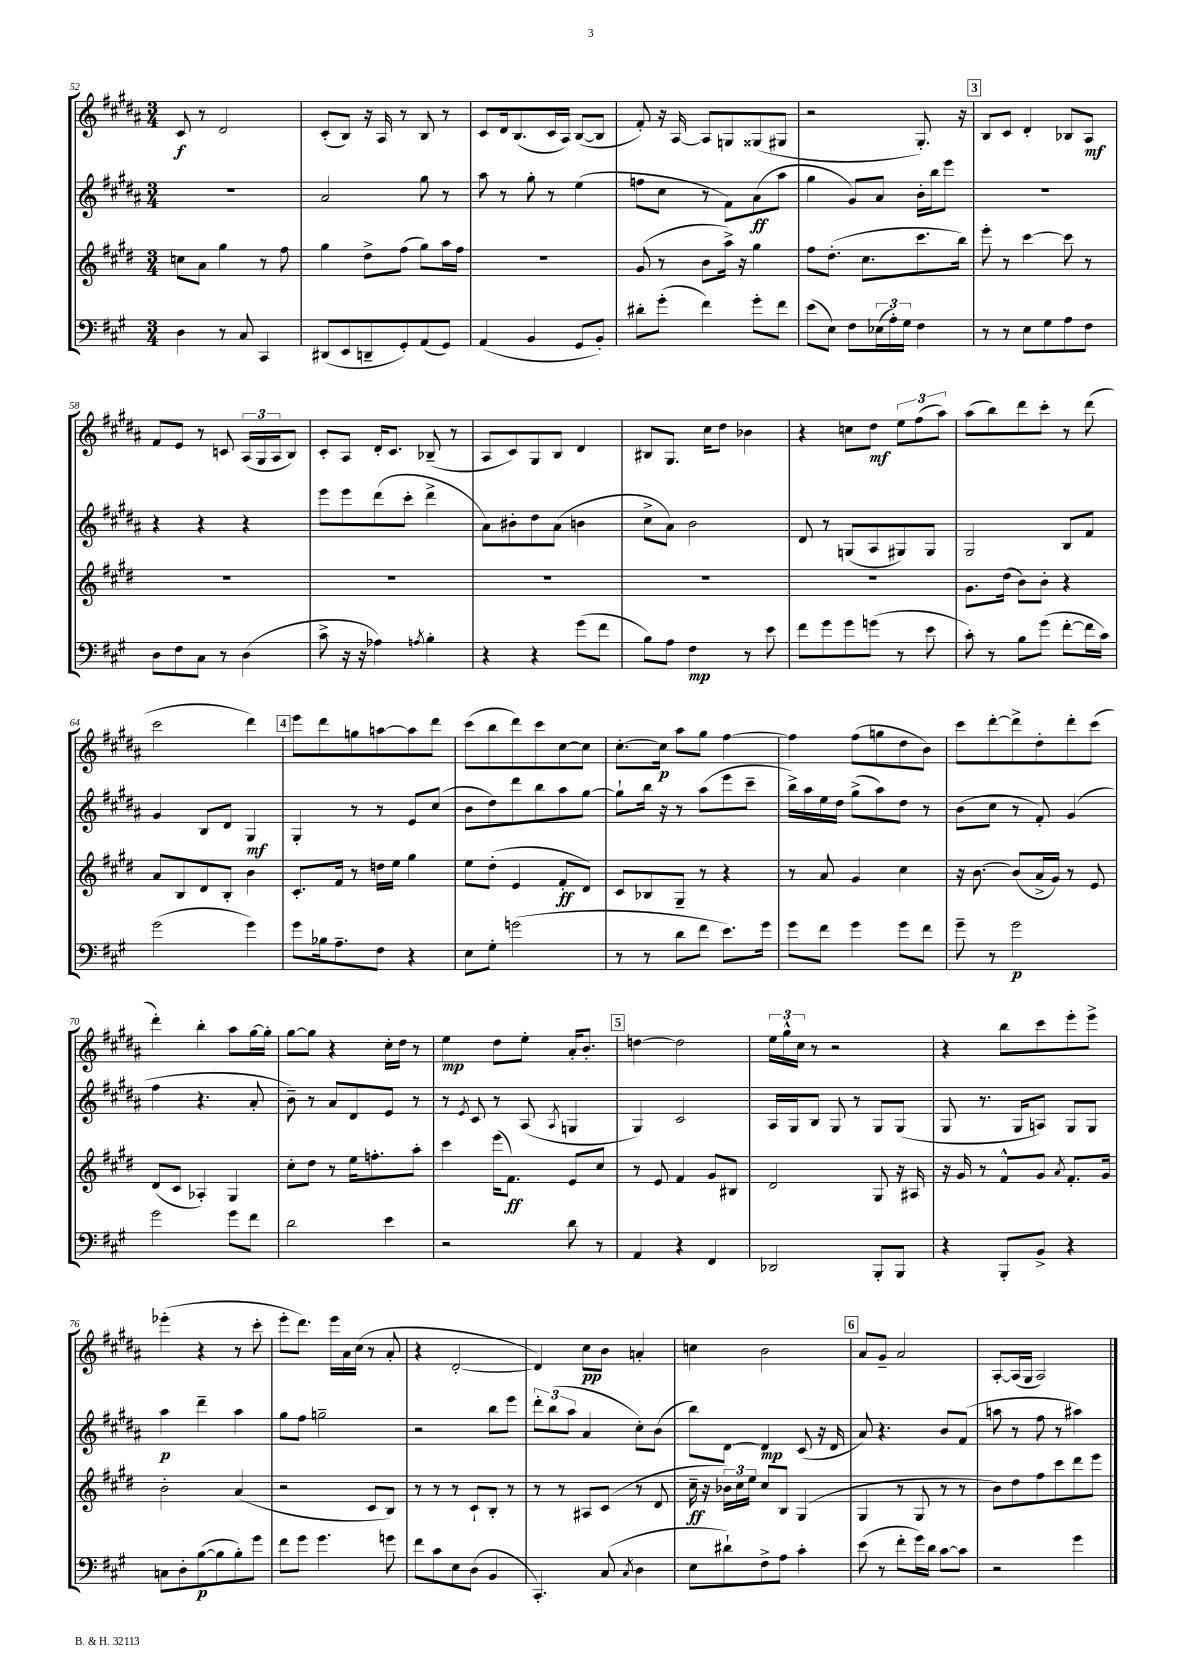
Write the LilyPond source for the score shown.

<<
\new StaffGroup <<
\new Staff = "s0" {
    \clef treble \key b \major \numericTimeSignature \time 3/4
    cis'8\f r8 dis'2 |
    cis'8-.( b8) r16 ais16 r8 b8 r8 |
    cis'8 dis'16 b8.( cis'16 ais16) b8~( b8 |
    fis'8-.) r16 ais16~ ais8 g8 gisis8( gis8 |
    r2 gis8.-.) r16 |
    \mark \markup { \box "3" } b8 cis'8 dis'4-. bes8 ais8\mf |
    fis'8 e'8 r8 c'8 \tuplet 3/2 { ais16( gis16 ais16 } b8) |
    cis'8-. ais8 dis'16-. cis'8. bes8--( r8 |
    ais8 cis'8) gis8 b8 dis'4 |
    bis8 gis8. cis''16 dis''8 bes'4 |
    r4 c''8 dis''8\mf \tuplet 3/2 { e''8 fis''8( ais''8) } |
    ais''8( b''8) dis'''8 cis'''8-. r8 dis'''8( |
    cis'''2 dis'''4) |
    \mark \markup { \box "4" } e'''8 dis'''8 g''8 a''8~ a''8 dis'''8 |
    cis'''8( b''8 dis'''8) cis'''8 cis''8~ cis''8 |
    cis''8.~-. cis''16\p ais''8 gis''8 fis''4~ |
    fis''4 fis''8( g''8 dis''8 b'8) |
    cis'''8 dis'''8~-. dis'''8-> dis''8-. dis'''8-. cis'''8( |
    dis'''4-.) b''4-. ais''8 gis''16~ gis''16-. |
    gis''8~ gis''8 r4 cis''16-. dis''16 r8 |
    e''4\mp dis''8 e''8-. ais'16-. b'8.-. |
    \mark \markup { \box "5" } d''4~ d''2 |
    \tuplet 3/2 { e''16 gis''16-^ cis''16 } r8 r2 |
    r4 b''8 cis'''8 e'''8-. e'''8-> |
    ees'''4-.( r4 r8 cis'''8-. |
    e'''8-. dis'''8.) e'''16 ais'16 cis''16( r8 ais'8-. |
    r4 dis'2~-. |
    dis'4) cis''8\pp b'8 a'4-. |
    c''4 b'2 |
    \mark \markup { \box "6" } ais'8 gis'8-- ais'2 |
    ais8~-. ais16( gis16 ais2) \bar "|." |
}
\new Staff = "s1" {
    \clef treble \key b \major \numericTimeSignature \time 3/4
    R2. |
    ais'2 gis''8 r8 |
    ais''8 r8 gis''8-. r8 e''4( |
    f''8 cis''8 r8 fis'8) ais'8\ff( ais''8 |
    gis''4 gis'8) ais'8 b'16-. b''16 e'''8 |
    \mark \markup { \box "3" } R2. |
    r4 r4 r4 |
    e'''8 e'''8 dis'''8( cis'''8-. dis'''4-> |
    ais'8) bis'8-. dis''8 ais'8( b'4 |
    cis''8-> ais'8) b'2 |
    dis'8 r8 g8( ais8 gis8) gis8 |
    gis2 b8 fis'8 |
    gis'4 b8 dis'8 gis4\mf |
    \mark \markup { \box "4" } gis4-. r8 r8 e'8 cis''8( |
    b'8 dis''8) dis'''8 b''8 ais''8 gis''8~ |
    gis''8-! b''16 r16 r8 ais''8( e'''8 cis'''8-- |
    b''16->) ais''16 e''16 dis''16 gis''8->( ais''8) dis''8 r8 |
    b'8( cis''8 r8 fis'8-.) gis'4( |
    fis''4 r4. ais'8-. |
    b'8--) r8 ais'8 dis'8 e'8 r8 |
    r8 \acciaccatura { e'8 } cis'8 r8 ais8( \acciaccatura { ais8 } g4 |
    \mark \markup { \box "5" } gis4) cis'2 |
    ais16 gis16 b8 gis8 r8 gis8 gis8( |
    gis8 r8. gis16 a8) gis8 gis8 |
    ais''4\p dis'''4-- ais''4 |
    gis''8 fis''8 g''2-- |
    r2 b''8 e'''8 |
    \tuplet 3/2 { dis'''8-. b''8( ais''8 } ais'4 cis''8-.) b'8( |
    b''8) dis'8~ dis'4\mp cis'8( r16 dis'16 |
    \mark \markup { \box "6" } ais'8) r4. b'8 fis'8( |
    a''8 r8 fis''8 r8 ais''4) \bar "|." |
}
\new Staff = "s2" {
    \clef treble \key e \major \numericTimeSignature \time 3/4
    c''8 a'8 gis''4 r8 fis''8 |
    gis''4 dis''8-> fis''8( gis''8) a''16 fis''16 |
    R2. |
    gis'8( r8 b'8 a''16->) r16 gis''4 |
    fis''8 dis''8.-.( cis''8. cis'''8. b''16) |
    \mark \markup { \box "3" } e'''8-. r8 cis'''4~ cis'''8 r8 |
    R2. |
    R2. |
    R2. |
    R2. |
    R2. |
    gis'8. dis''16( b'8) b'8-. r4 |
    a'8 b8 dis'8 b8-. b'4 |
    \mark \markup { \box "4" } cis'8.-. fis'16 r8 d''16 e''16 gis''4 |
    e''8 dis''8-.( e'4 fis'8-.\ff dis'8) |
    cis'8 bes8 gis8-- r8 r4 |
    r8 a'8 gis'4 cis''4 |
    r16 b'8.~ b'8( a'16-> gis'16) r8 e'8 |
    dis'8( cis'8 aes4-.) gis4 |
    cis''8-. dis''8 r8 e''16 f''8.-. a''8-. |
    cis'''4 e'''16( fis'8.\ff) e'8 cis''8 |
    \mark \markup { \box "5" } r8 e'8 fis'4 gis'8 bis8 |
    dis'2 gis8 r16 ais16 |
    r16 gis'16 r8 fis'8-^ gis'8 \acciaccatura { a'8 } fis'8.-. gis'16 |
    b'2-. a'4( |
    r2 cis'8 b8) |
    r8 r8 r8 cis'8-! b8-. r8 |
    r8 r8 ais8 cis'8( r8 dis'8 |
    cis''16--\ff r16 \tuplet 3/2 { bes'16) cis''16 e''16 } cis''8 b8 gis4( |
    \mark \markup { \box "6" } gis4 r8 gis8 r8 r8 |
    b'8) dis''8 fis''8 cis'''8 dis'''8 e'''8 \bar "|." |
}
\new Staff = "s3" {
    \clef bass \key a \major \numericTimeSignature \time 3/4
    d4 r8 cis8 cis,4 |
    dis,8( e,8 d,8-- gis,8-.) a,8( gis,8) |
    a,4( b,4 gis,8 b,8-.) |
    dis'8-. gis'8-.( fis'4) gis'8-. fis'8 |
    e'8( e8) fis8 \tuplet 3/2 { ees16( a16-.) gis16 } fis4 |
    \mark \markup { \box "3" } r8 r8 e8 gis8 a8 fis8 |
    d8 fis8 cis8 r8 d4( |
    cis'8-> r16 r16 aes4) \acciaccatura { a8 } b4-. |
    r4 r4 gis'8( fis'8 |
    b8) a8 fis4\mp r8 e'8 |
    fis'8 gis'8 gis'8 g'8( r8 e'8 |
    cis'8-.) r8 b8 gis'8( fis'8~-. fis'16 cis'16) |
    gis'2( gis'4) |
    \mark \markup { \box "4" } gis'8 bes16 a8.-- fis8 r4 |
    e8 gis8-. g'2( |
    r8 r8 d'8 fis'8 e'8.) gis'16 |
    gis'8 fis'8 gis'4 gis'8 fis'8 |
    gis'8-- r8 gis'2\p |
    gis'2 gis'8 fis'8 |
    d'2 e'4 |
    r2 d'8 r8 |
    \mark \markup { \box "5" } a,4 r4 fis,4 |
    des,2 b,,8-. b,,8 |
    r4 b,,8-. b,8-> r4 |
    c8 d8-. b8~\p( b8 b8-.) gis'8 |
    fis'8 gis'8 gis'4. g'8 |
    fis'8 cis'8 e8 d8( b,4 |
    cis,4.-.) cis8( \acciaccatura { cis8 } d4 |
    e8 dis'8-!) fis8-> a8 cis'4-. |
    \mark \markup { \box "6" } e'8( r8 fis'8-. gis'16) d'16 cis'8~ cis'8 |
    r2 gis'4 \bar "|." |
}
>>
>>
\layout { \context { \Score currentBarNumber = #52 } }
